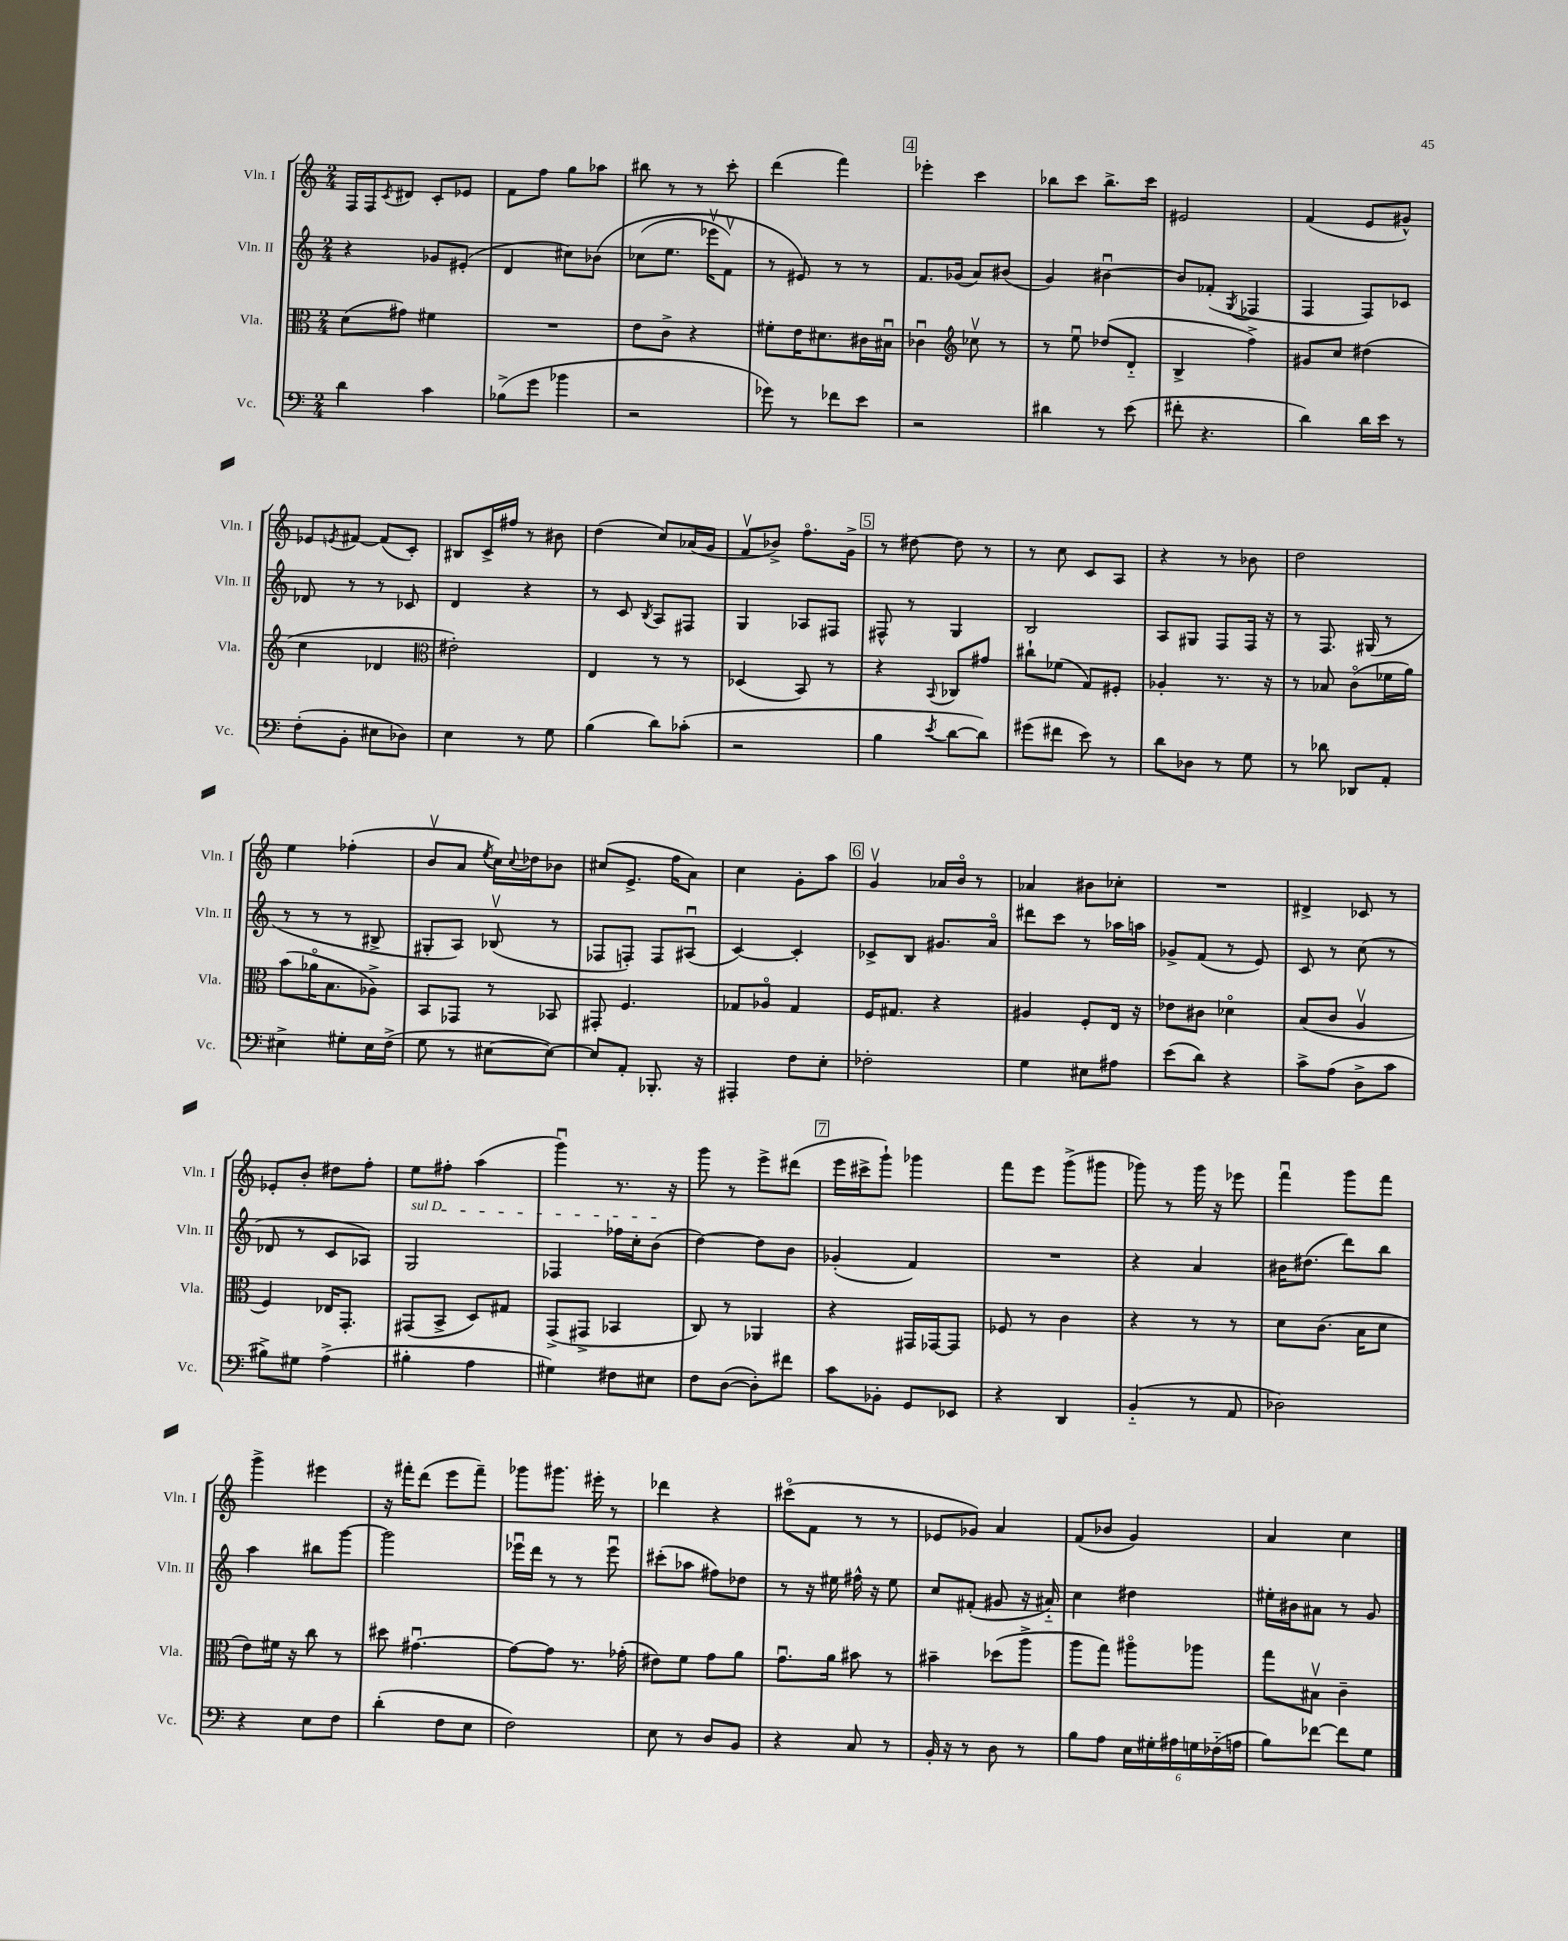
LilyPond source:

<<
\new StaffGroup <<
\new Staff = "s0" \with { instrumentName = "Vln. I" shortInstrumentName = "Vln. I" } {
    \clef treble \key c \major \numericTimeSignature \time 2/4
    f16 f16 \acciaccatura { c'8 } dis'8 c'8-. ees'8 |
    f'8 f''8 g''8 aes''8 |
    bis''8 r8 r8 c'''8-. |
    d'''4( f'''4) |
    \mark \markup { \box "4" } ees'''4-. c'''4 |
    bes''8 c'''8 bes''8.-> c'''16 |
    eis'2 |
    f'4( e'8 gis'8-^) |
    ees'8 \acciaccatura { e'8 } fis'8~ fis'8( c'8-.) |
    bis8 c'16-> fis''16 r8 bis'8 |
    d''4( c''8) aes'16( g'16 |
    f'8\upbow bes'8->) f''8.\flageolet g'16-> |
    \mark \markup { \box "5" } r8 dis''8~ dis''8 r8 |
    r8 c''8 c'8 a8 |
    r4 r8 bes'8 |
    d''2 |
    e''4 fes''4-.( |
    b'8\upbow a'8 \acciaccatura { e''8 } c''16) \appoggiatura { c''8 } des''16 bes'8 |
    cis''8( e'8.-> f''16 a'8) |
    c''4 g'8-. a''8 |
    \mark \markup { \box "6" } g'4\upbow aes'16 b'16\flageolet r8 |
    aes'4 bis'8 ces''8-. |
    R2 |
    dis'4-> ces'8 r8 |
    ees'8-. b'8-. dis''8 f''8-. |
    e''8 fis''8-. a''4( |
    g'''4\downbow) r8. r16 |
    g'''8 r8 e'''8-> dis'''8( |
    \mark \markup { \box "7" } e'''16 cis'''16-> g'''8-!) ges'''4 |
    f'''8 e'''8 g'''8->( gis'''8 |
    ges'''8) r8 ges'''16 r16 ees'''8 |
    f'''4\downbow g'''8 f'''8 |
    g'''4-> eis'''4 |
    r16 fis'''16-. d'''8( e'''8 fis'''8--) |
    ges'''8 gis'''8. eis'''16-. r8 |
    des'''4 r4 |
    cis'''8\flageolet( f'8 r8 r8 |
    ees'8 ges'8) a'4 |
    f'8( bes'8 g'4) |
    a'4 c''4 \bar "|." |
}
\new Staff = "s1" \with { instrumentName = "Vln. II" shortInstrumentName = "Vln. II" } {
    \clef treble \key c \major \numericTimeSignature \time 2/4
    r4 ges'8 eis'8-.( |
    d'4 cis''8) bes'8\( |
    ces''8( e''8. ees'''16\upbow f'8\upbow) |
    r8 eis'8\) r8 r8 |
    \mark \markup { \box "4" } f'8. ges'16( a'8) bis'8( |
    g'4) bis'4~\downbow |
    bis'8 fes'8-.( \acciaccatura { g8 } fes4 |
    f4 f8) ces'8 |
    des'8 r8 r8 ces'8 |
    d'4 r4 |
    r8 c'8 \acciaccatura { b8 } a8 fis8 |
    g4 aes8 fis8 |
    \mark \markup { \box "5" } fis8-^ r8 g4 |
    b2 |
    a8 gis8 f8 f16 r16 |
    r8 f8. gis16( r8 |
    r8 r8 r8 bis8-> |
    gis8-. a8) bes8\upbow( r8 |
    fes8 f8-.) f8 ais8\downbow( |
    c'4~) c'4-. |
    \mark \markup { \box "6" } ces'8-> b8 gis'8. a'16\flageolet |
    dis'''8 c'''8 r8 aes''16 a''16 |
    ges'8-> f'8( r8 e'8) |
    c'8 r8 c''8( r8 |
    des'8 r8 c'8 aes8) |
    \once \override TextSpanner.bound-details.left.text = \markup { \italic "sul D" } g2\startTextSpan |
    fes4 fes''16 c''16-. b'8\stopTextSpan( |
    d''4~) d''8 b'8 |
    \mark \markup { \box "7" } ges'4-.( f'4) |
    R2 |
    r4 a'4 |
    bis'16 dis''8.( d'''8) b''8 |
    a''4 bis''8 g'''8~ |
    g'''2 |
    ees'''16\downbow d'''16 r8 r8 ees'''8\downbow |
    cis'''8-.( aes''8 fis''8) des''8 |
    r8 r16 eis''16 fis''16-^ r16 eis''8 |
    c''8 fis'8-.( gis'8 r16 ais'16-_) |
    c''4 dis''4 |
    eis''16-. bis'16 ais'8 r8 g'8 \bar "|." |
}
\new Staff = "s2" \with { instrumentName = "Vla." shortInstrumentName = "Vla." } {
    \clef alto \key c \major \numericTimeSignature \time 2/4
    d'8( gis'8) fis'4 |
    R2 |
    e'8 c'8-> r4 |
    fis'8-. e'16 dis'8. cis'16 bis16\downbow |
    \mark \markup { \box "4" } ces'4\downbow \clef treble ces''8\upbow r8 |
    r8 e''8\downbow des''8( d'8-_ |
    b4-> f''4->) |
    gis'8 c''8 dis''4( |
    c''4 des'4 |
    \clef alto eis'2-.) |
    e4 r8 r8 |
    des4( b,8) r8 |
    \mark \markup { \box "5" } r4 \appoggiatura { b,8 } ces8 gis'8 |
    cis''8-! fes'8( g8) fis8-. |
    aes4-. r8. r16 |
    r8 bes8 c'8\flageolet( fes'16 a'16) |
    b'8( aes'16\flageolet b8. aes8->) |
    b,8 ges,8 r8 bes,8 |
    gis,8-. f4. |
    ges8 aes8\flageolet ges4 |
    \mark \markup { \box "6" } f16 gis8. r4 |
    ais4 f8-. e16 r16 |
    ees'8 cis'8 des'4\flageolet |
    b8( c'8 a4\upbow |
    f4) ees16 g,8.-. |
    gis,8( b,8-> d8) gis8 |
    g,8->( gis,8-> bes,4 |
    c8) r8 aes,4 |
    \mark \markup { \box "7" } r4 gis,16 ges,16~ ges,8 |
    fes8 r8 c'4 |
    r4 r8 r8 |
    d'8 c'8.( b16 d'8 |
    e'8) fis'16 r16 c''8 r8 |
    dis''8 gis'4.~\downbow |
    gis'8~ gis'8 r8. ges'16-.( |
    eis'8) f'8 g'8 a'8 |
    g'8.\downbow a'16 bis'8 r8 |
    bis'4-- des''8( a''8-> |
    a''8 g''8) ais''8\flageolet aes''8 |
    g''8 bis8\upbow c'4-- \bar "|." |
}
\new Staff = "s3" \with { instrumentName = "Vc." shortInstrumentName = "Vc." } {
    \clef bass \key c \major \numericTimeSignature \time 2/4
    d'4 c'4 |
    bes8->( g'8 bes'4 |
    r2 |
    ges'8) r8 fes'8 e'8 |
    \mark \markup { \box "4" } r2 |
    dis'4 r8 e'8( |
    fis'8-. r4. |
    d'4) d'16 e'16 r8 |
    f8-.( b,8-. eis8 des8) |
    e4 r8 g8 |
    b4( d'8) ces'8-.( |
    r2 |
    \mark \markup { \box "5" } b4 \acciaccatura { e'8 } d'8~ d'8) |
    gis'8( fis'8 e'8) r8 |
    d'8 des8 r8 g8 |
    r8 des'8 des,8 a,8-. |
    eis4-> gis8-. eis16 f16->( |
    g8 r8 eis8~ eis8~) |
    eis8 a,8-. bes,,8.-. r16 |
    ais,,4-. f8 e8-. |
    \mark \markup { \box "6" } fes2-. |
    g4 eis8 ais8 |
    e'8( d'8) r4 |
    c'8-> a8( d8-> c'8 |
    bis8->) gis8 a4->( |
    bis4-. a4 |
    gis4) fis8 eis8 |
    f8 d8~( d8-.) fis'8 |
    \mark \markup { \box "7" } c'8 bes,8-. g,8 ees,8 |
    r4 d,4 |
    b,4-_( r8 a,8 |
    des2) |
    r4 e8 f8 |
    d'4-.( f8 e8 |
    f2) |
    e8 r8 d8 b,8 |
    r4 c8 r8 |
    b,16-. r16 r8 d8 r8 |
    b8 a8 \tuplet 6/4 { e16 gis16-. ais16 g16 fes16-_( a16 } |
    b8) fes'8~ fes'8 g8 \bar "|." |
}
>>
>>
\layout { \context { \Score \remove "Bar_number_engraver" } }
